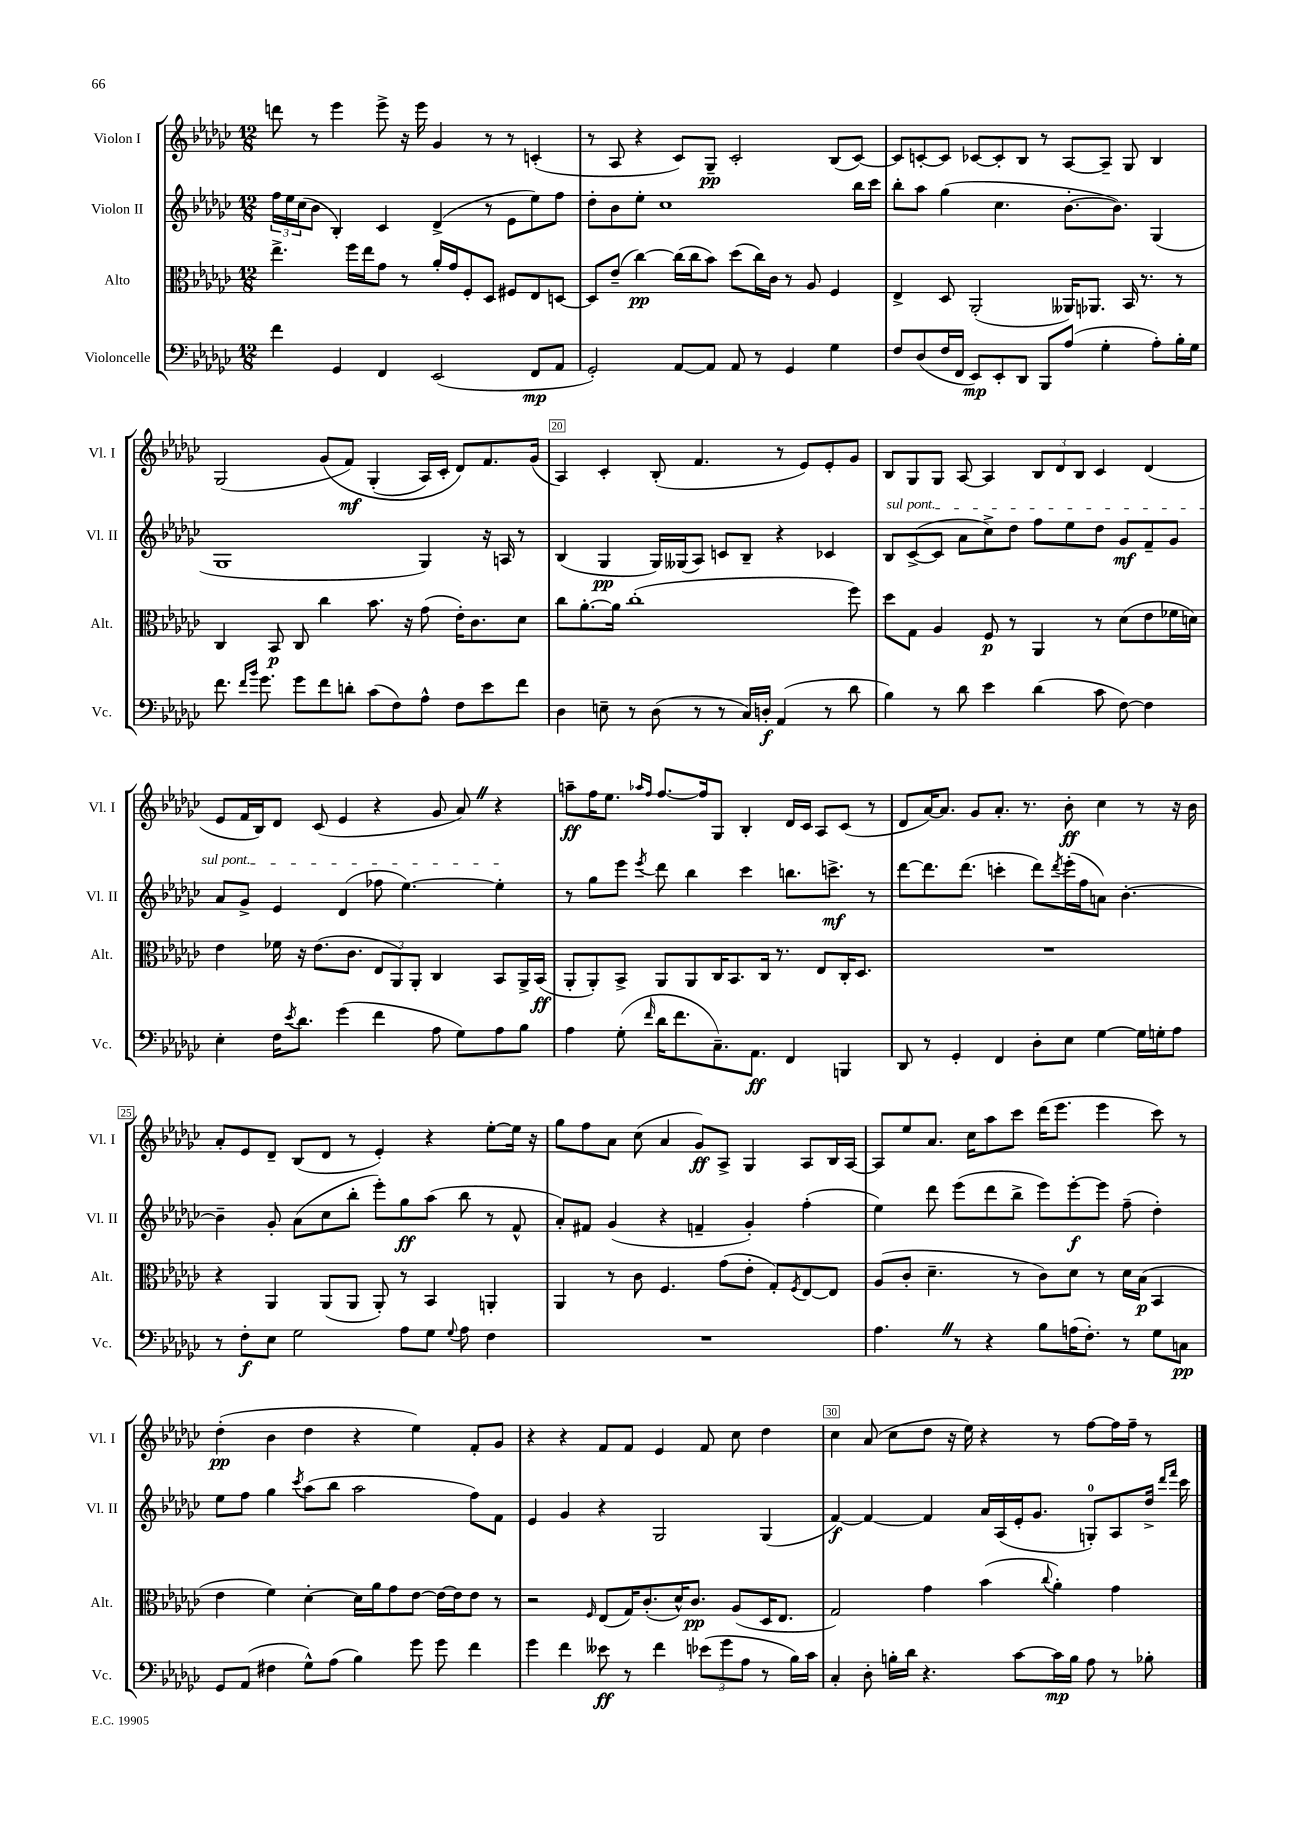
<<
\new StaffGroup <<
\new Staff = "s0" \with { instrumentName = "Violon I" shortInstrumentName = "Vl. I" } {
    \clef treble \key ges \major \numericTimeSignature \time 12/8
    d'''8 r8 ees'''4 ees'''8-> r16 ees'''16 ges'4 r8 r8 c'4-.( |
    r8 aes8 r4 ces'8) ges8--\pp ces'2-. bes8( ces'8~) |
    ces'8 c'8~-. c'8 ces'8~ ces'8-. bes8 r8 aes8~ aes8-- ges8 bes4 |
    ges2( ges'8\( f'8\mf) ges4-.( aes16) ces'16-. des'8\) f'8. ges'16( |
    aes4) ces'4-. bes8-.( f'4. r8 ees'8) ees'8-. ges'8 |
    bes8 ges8 ges8 aes8~ aes4 \tuplet 3/2 { bes8 des'8 bes8 } ces'4 des'4( |
    ees'8 f'16 bes16) des'8 ces'8( ees'4 r4 ges'8 aes'8) \once \override BreathingSign.text = \markup { \musicglyph "scripts.caesura.straight" } \breathe r4 |
    a''8--\ff f''16 ees''8. \grace { aes''16 f''16 } f''8.~ f''16 ges8 bes4-. des'16 ces'16 aes8 ces'8( r8 |
    des'8 aes'16~) aes'8. ges'8 aes'8.-. r8. bes'8-.\ff ces''4 r8 r16 bes'16 |
    aes'8-. ees'8 des'8-- bes8( des'8 r8 ees'4-.) r4 ees''8~-. ees''16 r16 |
    ges''8 f''8 aes'8 ces''8( aes'4 ges'8\ff) aes8-> ges4 aes8 bes16 aes16~ |
    aes8 ees''8 aes'8. ces''16 aes''8 ces'''8 des'''16( ees'''8. ees'''4 ces'''8) r8 |
    des''4-.\pp( bes'4 des''4 r4 ees''4) f'8-. ges'8 |
    r4 r4 f'8 f'8 ees'4 f'8 ces''8 des''4 |
    ces''4 aes'8( ces''8 des''8 r16 ees''16) r4 r8 f''8~ f''16 f''16-- r8 \bar "|." |
}
\new Staff = "s1" \with { instrumentName = "Violon II" shortInstrumentName = "Vl. II" } {
    \clef treble \key ges \major \numericTimeSignature \time 12/8
    \tuplet 3/2 { f''16 ees''16 ces''16( } bes'8 bes4-.) ces'4 des'4->( r8 ees'8 ees''8) f''8 |
    des''8-. bes'8 ees''8-. ces''1 bes''16 ces'''16 |
    bes''8-. aes''8 ges''4( ces''4. bes'8.~-. bes'8.) ges4( |
    ges1 ges4) r16 a16 r8 |
    bes4( ges4\pp ges16) geses16( aes8) c'8 bes8-- r4 ces'4 |
    \once \override TextSpanner.bound-details.left.text = \markup { \italic "sul pont." } bes8\startTextSpan ces'8~->( ces'8 aes'8 ces''8->) des''8 f''8 ees''8 des''8 ges'8\mf f'8-- ges'8 |
    aes'8 ges'8-> ees'4 des'4( fes''8 ees''4.~) ees''4-.\stopTextSpan |
    r8 ges''8 ees'''8 \acciaccatura { ees'''8 } des'''8 bes''4 ces'''4 b''8. c'''8.->\mf r8 |
    des'''8~ des'''8. des'''8.( c'''4-. des'''8) \acciaccatura { des'''8 } ees'''16-.( f''16 a'8) bes'4.~-. |
    bes'4-- ges'8-. aes'8( ces''8 bes''8-. ees'''8-.) ges''8\ff aes''8( bes''8 r8 f'8-^ |
    aes'8-.) fis'8 ges'4( r4 f'4-- ges'4-.) f''4-.( |
    ees''4) des'''8 ees'''8( des'''8 bes''8-> ees'''8) ees'''8~-.\f ees'''8 f''8--( des''4-.) |
    ees''8 f''8 ges''4 \acciaccatura { ces'''8 } aes''8( bes''8 aes''2 f''8) f'8 |
    ees'4 ges'4 r4 ges2 ges4( |
    f'4~\f) f'4~ f'4 aes'16 aes16( ees'16-. ges'8. g8-0-.) aes8 des''16-> \grace { des'''16 f'''16 } ces'''16 \bar "|." |
}
\new Staff = "s2" \with { instrumentName = "Alto" shortInstrumentName = "Alt." } {
    \clef alto \key ges \major \numericTimeSignature \time 12/8
    ees''4.-> f''16 ees''16 ges'8 r8 aes'16-. ges'16 f8-. des8 fis8 ees8 d8~ |
    d8 ees'8--( ces''4~\pp) ces''16( ces''16 bes'8) des''8( ces''16) ces'16 r8 aes8 f4 |
    ees4-> des8 aes,2-.( aeses,16) aes,8. bes,16 r8. r8 |
    ces4 bes,8\p ces8 ces''4 bes'8. r16 ges'8( ees'16-.) ces'8. des'8 |
    ces''8 aes'8.~-. aes'16 ces''1-.( f''8) |
    des''8 ges8 aes4 f8\p r8 aes,4 r8 des'8( ees'8 fes'16 d'16) |
    ees'4 fes'16 r16 ees'8.( ces'8. \tuplet 3/2 { ees8 aes,8) aes,8-. } ces4 bes,8 aes,16-> bes,16\ff( |
    aes,8-. aes,8-.) bes,8-> aes,8 aes,8 ces16 bes,8. ces16 r8. ees8 ces16-. des8. |
    R1. |
    r4 aes,4 aes,8( aes,8 aes,8-.) r8 bes,4 a,4-. |
    aes,4 r8 ces'8 f4. ges'8( ees'8-. ges8-.) \acciaccatura { f8 } ees8~ ees8 |
    aes8( ces'8-. des'4.-- r8 ces'8) des'8 r8 des'16 bes16\p( bes,4 |
    ees'4 f'4) des'4~-. des'16 aes'16 ges'8 ees'8~ ees'16~ ees'16 ees'8 r8 |
    r2 \grace { f16 } ees8( ges16) ces'8.-.( des'16-^) ces'8.\pp aes8( des16 ees8. |
    ges2) ges'4 bes'4( \appoggiatura { ces''8 } aes'4-.) ges'4 \bar "|." |
}
\new Staff = "s3" \with { instrumentName = "Violoncelle" shortInstrumentName = "Vc." } {
    \clef bass \key ges \major \numericTimeSignature \time 12/8
    f'4 ges,4 f,4 ees,2( f,8\mp aes,8 |
    ges,2-.) aes,8~ aes,8 aes,8 r8 ges,4 ges4 |
    f8 des8( f16 f,16 ees,8\mp) ees,8-. des,8 bes,,8 aes8( ges4-. aes8-.) bes16-. ges16 |
    f'8. \grace { f'16 bes'16 } ges'8. ges'8 f'8 d'8-. ces'8( f8) aes8-^ f8 ees'8 f'8 |
    des4 e8-- r8 des8( r8 r8 ces16) d16-.\f aes,4( r8 des'8 |
    bes4) r8 des'8 ees'4 des'4( ces'8 f8~) f4 |
    ees4-. f16 \acciaccatura { ees'8 } des'8. ges'4( f'4 aes8 ges8) aes8 bes8 |
    aes4 ges8-.( \grace { f'16 } des'16 f'8. ces8.--) aes,8.\ff f,4 b,,4 |
    des,8 r8 ges,4-. f,4 des8-. ees8 ges4~ ges16 g16-. aes8 |
    r8 f8-.\f ees8 ges2 aes8 ges8 \appoggiatura { ges8 } aes8 f4 |
    R1. |
    aes4. \once \override BreathingSign.text = \markup { \musicglyph "scripts.caesura.straight" } \breathe r8 r4 bes8 a16( f8.-.) r8 ges8 c8\pp |
    ges,8 aes,8( fis4 ges8-^) aes8( bes4) ges'8 ges'8 f'4 |
    ges'4 f'4 eeses'8\ff r8 f'4 \tuplet 3/2 { ees'8( ges'8 aes8 } r8 bes16) ces'16 |
    ces4-. des8-. b16-. des'16 r4. ces'8~ ces'16\mp b16 aes8 r8 bes8-. \bar "|." |
}
>>
>>
\layout { \context { \Score currentBarNumber = #16 \override BarNumber.break-visibility = ##(#f #t #t) barNumberVisibility = #(every-nth-bar-number-visible 5) \override BarNumber.stencil = #(make-stencil-boxer 0.1 0.3 ly:text-interface::print) } }
